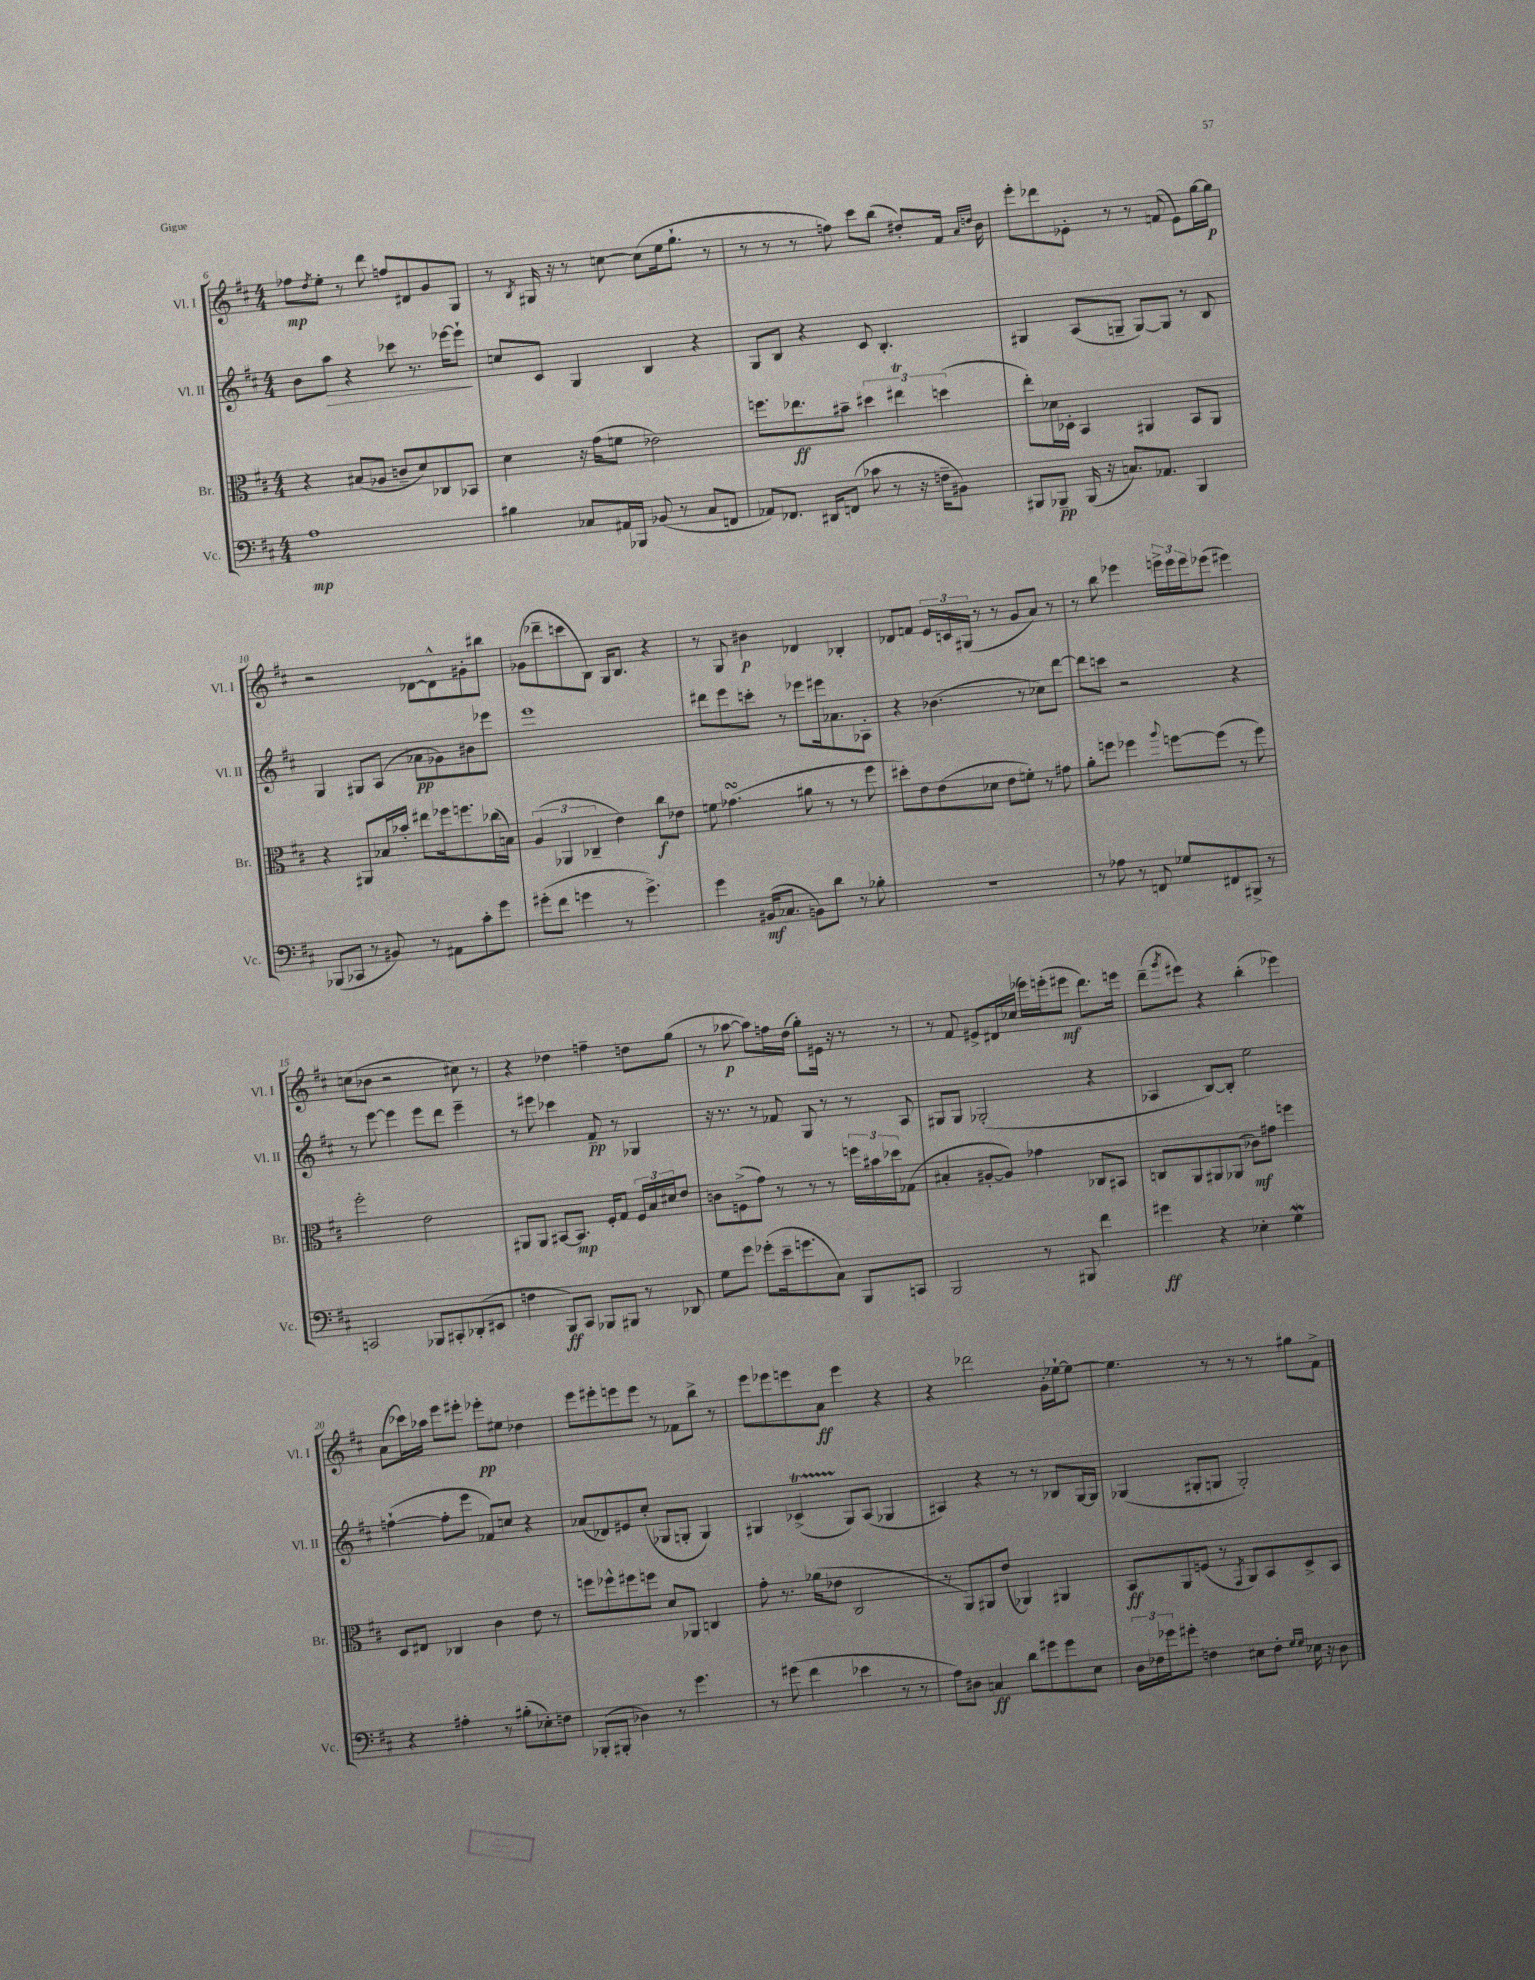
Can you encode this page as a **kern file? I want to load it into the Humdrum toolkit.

**kern	**kern	**kern	**kern
*staff4	*staff3	*staff2	*staff1
*clefF4	*clefC3	*clefG2	*clefG2
*k[f#c#]	*k[f#c#]	*k[f#c#]	*k[f#c#]
*M4/4	*M4/4	*M4/4	*M4/4
1A	4r	8b	8ff-
.	.	.	8qdd
.	.	8aa	8ee'
.	(8B#	4r	8r
.	8A-	.	8ddd
.	8c~	8ccc-	8ff
.	8d)	8.r	8d#
.	8C-	.	8g
.	.	[16eee-	.
.	8BB-	8eee-`]	8G
=	=	=	=
4B#	4d	8cc	8r
.	.	.	8qB
.	.	8c#	16G#
.	.	.	16r
8C-	16r	4G	8r
.	(16g	.	.
16AA#	8f	.	[8cc
16BBB-	.	.	.
(8BB-	2e-)	4B	(8cc]
8r	.	.	16ee
.	.	.	8.gg`
8C-	.	4r	.
8FF	.	.	8r
=	=	=	=
8AA-)	8.ff	8G	8r
8.FF-	.	8B	8r
.	8.ee-	.	.
.	.	4r	8r
16DD#	.	.	.
(8FF	8b#~	.	8ff)
8c-	6dd#	8c#	8ccc#
8r	.	4.B'	(8bb
.	6ee#	.	.
16r	.	.	8dd#')
16F~	.	.	.
.	(6dd	.	.
8BB#)	.	.	16f#
.	.	.	16qqa
.	.	.	16qqdd
.	.	.	16b
=	=	=	=
8BBB#	8ee')	4G#	8eee'
8BBB-~	16d-	.	8ddd-
.	16D-'	.	.
(16BBB-	4BB	(8A	8e-'
16r	.	.	.
8.C)	.	8G~	8r
.	4AA#	[8G)	8r
8.AA-	.	.	.
.	.	8G]	(8f
4BBB-	8BB	8r	8e-)
.	8AA#	8B	[16gg
.	.	.	16gg]
=	=	=	=
(8BBB-	4r	4G	2r
8CC-	.	.	.
8r	8AA#	8G#	.
8BB#)	16B-	(8A	.
.	16b-'	.	.
8r	8ee#	8a-	[8d-
8AA#	16ff-	8g-)	8d-^^]
.	8.ff	.	.
8c#'	.	8b#	8g#'
8g	(16cc-	8eee-	8bb#
.	16B)	.	.
=	=	=	=
(8g#'	(6A	1eee	(8g-
8f#	.	.	8ddd-~
.	6AA-	.	.
4g	.	.	8ccc
.	6C-~	.	.
.	.	.	8B)
8r	4e)	.	16G
.	.	.	8.B
4.g^)	.	.	.
.	8cc#	.	4r
.	8e-	.	.
=	=	=	=
4g	8f	8ddd#	8r
.	(4.g-	8eee	8G
(16BB#	.	8ccc'	4b#
8.C-	.	.	.
.	.	8r	.
8BB)	8a#	8eee-	4d-
8d	8r	16eee#	.
.	.	8.a-	.
8r	8r	.	4B-'
8B-'	8ff#	8A-'	.
=	=	=	=
1r	8dd#')	4r	8d-
.	8e	.	8f
.	(8e	(4.b-	24e
.	.	.	24c
.	.	.	(24G#
.	8d-	.	8r
.	8e	.	8r
.	8f')	8r	8g
.	8r	8cc-)	8a)
.	8g#	[8ddd	8r
=	=	=	=
8r	8a'	8ddd]	8r
8A-	8ff	8ccc	8bb
8r	4ff-	2r	4eee-
8FF	.	.	.
.	8qqaa	.	.
8G-	[8ff	.	24eee^
.	.	.	24eee
.	.	.	24eee
8FF#	(8ff]	.	(8eee-
8BBB#^	8r	4r	4eee#)
8r	8ff)	.	.
=	=	=	=
2CC	2ff#'	8r	(8cc
.	.	[8eee	8b-
.	.	4eee]	2r
8BBB-	2e	8eee	.
8CC#'	.	8ddd	.
(8DD-'	.	4eee~	8cc#)
8EE#	.	.	8r
=	=	=	=
4F	8AA#	8r	4r
.	8AA#	8eee#	.
8BBB)	[8BB#	4ccc-	4dd-
8CC#	8.BB#]	.	.
8BBB-	.	8f#~	4ff~
.	16F#'	.	.
8BBB#	8G	8r	.
8r	24F#	4G-	8dd
.	24B	.	.
.	24d#	.	.
8DD-	8e	.	(8gg
=	=	=	=
8G	8c	16r	8r
.	.	8.r	.
8g	(8F^	.	[8aa-
(8g-'	8g)	8r	8aa-])
16e~	8r	8f-	16ff
8.g	.	.	(16dd
.	8r	8G	8gg')
8C#)	8r	8r	16e#
.	.	.	16r
8BBB	24ff	8r	8r
.	24b#	.	.
.	24dd-	.	.
8CC	(8G-	8A	8r
=	=	=	=
2BBB	4B#'	8G#	8r
.	.	8G#	8f#
.	[8A#'	(2G-'	8e#^
.	8A#])	.	16d#
.	.	.	(16cc-
8r	4g-	.	16eee-)
.	.	.	(16eee'
8BBB#	.	.	8eee#
4f#	8C-	4r	8.ddd)
.	8BB#	.	.
.	.	.	16eee
=	=	=	=
4g#	8C	4A-	(8ddd~
.	.	.	8qggg
.	8AA	.	8eee#)
4r	8AA#	[8B)	4r
.	(8AA-	8B']	.
4E-'	8c-)	2ee	(4bb'
.	8g#	.	.
4G	4ff	.	4eee-)
=	=	=	=
4r	8D	([4ff`	(8a
.	8E#	.	16ccc-)
.	.	.	16aa-
4A#'	4C-	8ff']	8eee
.	.	8eee	8eee#'
8r	4c#	8f-)	8eee-'
(8B#'	.	8cc	8ee#
8E-')	8e	4r	4dd-
8F	8r	.	.
=	=	=	=
(8BBB-'	8ff	(8a-	8eee
8BBB#'	8ff-^^	8d-)	8eee#'
4D-)	8ff#	8e#	8eee
.	8ff	(8cc#'	8eee
8r	8d	8G-	8r
4.g	8AA-	8G'	8f-
.	4C	4G)	8bb^
.	.	.	8r
=	=	=	=
8r	8g'	4G#	8eee
(8g#	8.r	.	8eee-
4f#	.	(4c-^	8eee
.	(16a-	.	.
.	8e-	.	8a
4e-	2C#	8G#)	4eee
.	.	(8A	.
8r	.	4G-	4r
8r	.	.	.
=	=	=	=
8A)	8r	4A#)	4r
8D#	8AA)	.	.
4C	8AA#	4r	2ddd-
.	(8e	.	.
8d	4AA-)	8r	.
8g#	.	8r	.
8g#	4AA#	8B-	16g'
.	.	.	[16ee-`
8E	.	[16G	8ee-_
.	.	16G]	.
=	=	=	=
24D	8BB	(4G-	4.ee-]
24F-	.	.	.
24g-	.	.	.
8g#'	8AA	.	.
4F	(8F	8G#'	.
.	8r	8G	8r
.	8qGG	.	.
8E#	8AA)	2G')	8r
8F'	8BB	.	8r
16qqG	.	.	.
16qqG	.	.	.
16E-	8D^	.	8gg#
16r	.	.	.
8D	8BB	.	8f#^
==	==	==	==
*-	*-	*-	*-
